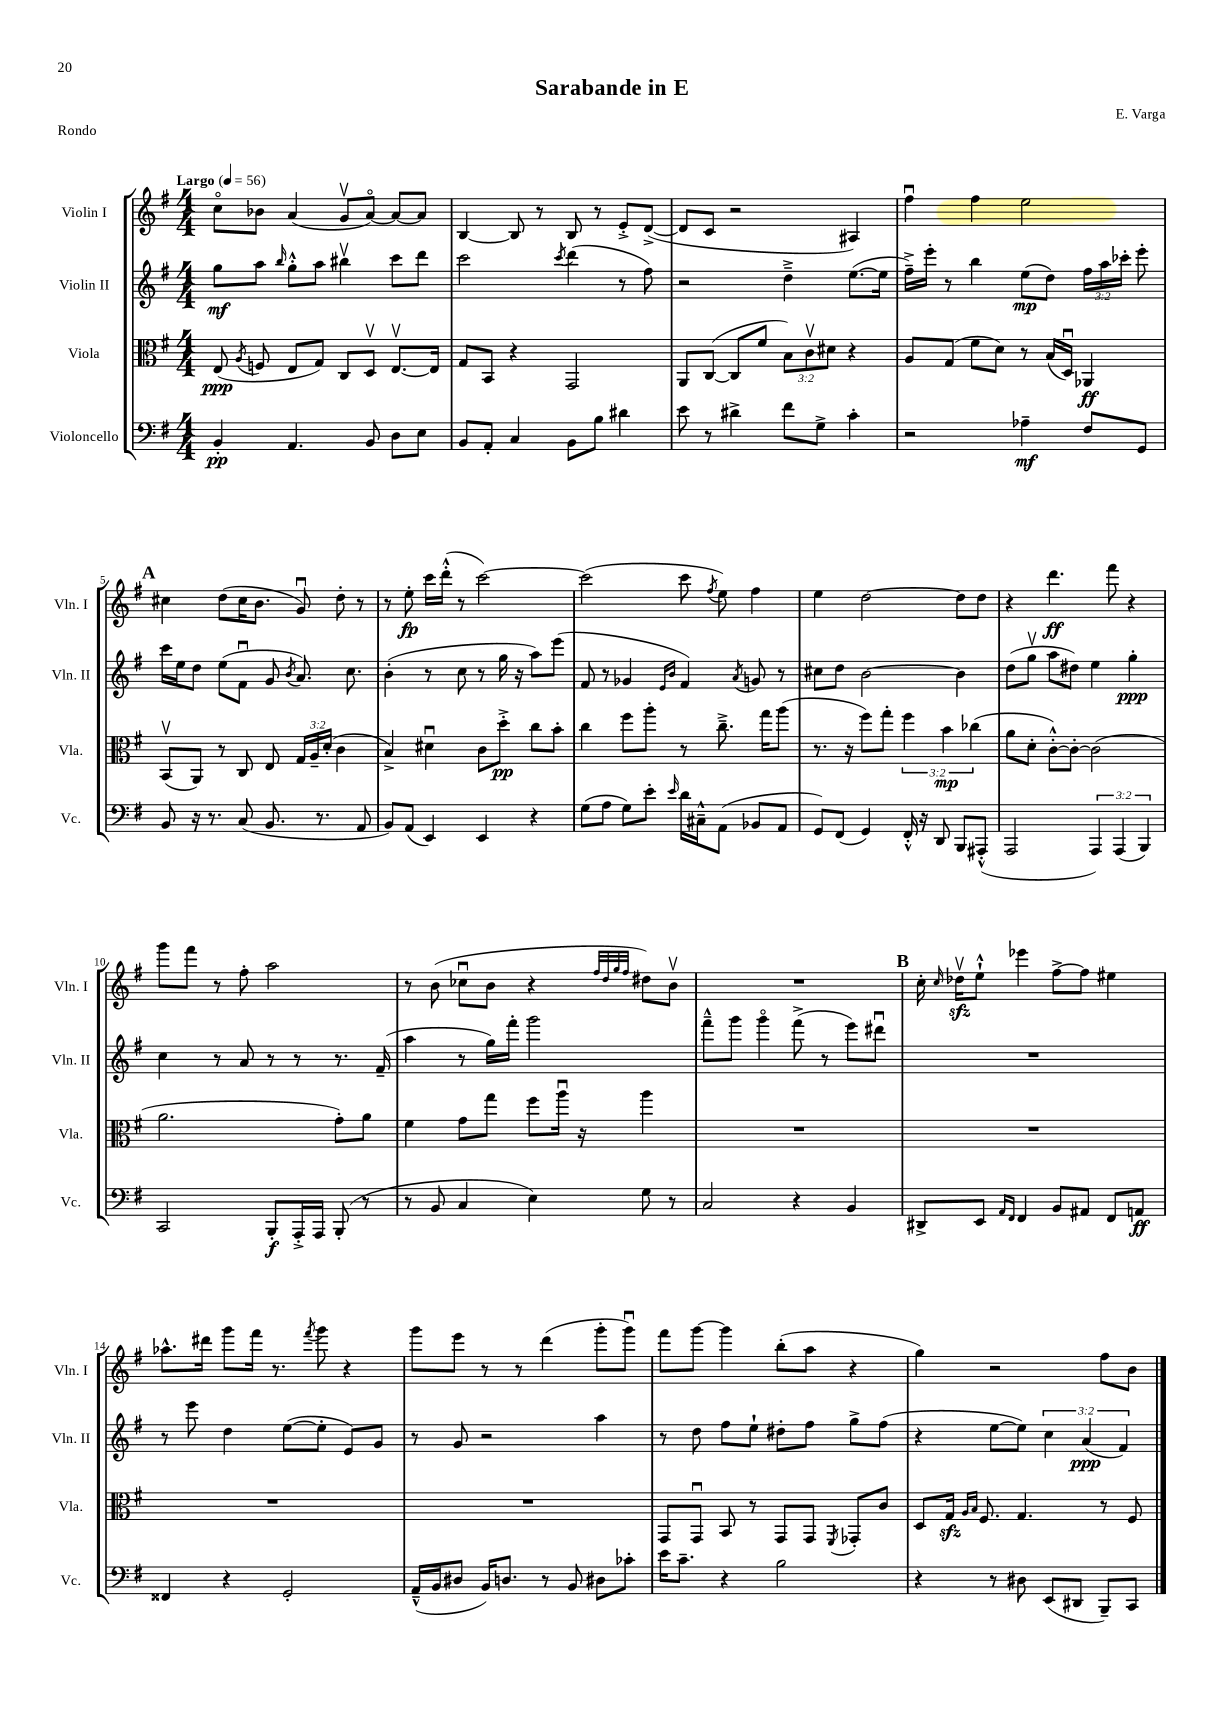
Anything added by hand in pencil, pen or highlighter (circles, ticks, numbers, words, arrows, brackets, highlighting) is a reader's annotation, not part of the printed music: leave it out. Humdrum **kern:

**kern	**kern	**kern	**kern
*staff4	*staff3	*staff2	*staff1
*clefF4	*clefC3	*clefG2	*clefG2
*k[f#]	*k[f#]	*k[f#]	*k[f#]
*M4/4	*M4/4	*M4/4	*M4/4
*MM56	*MM56	*MM56	*MM56
4BB'/	(8E/	8gg\L	8cco\L
.	8qA/	.	.
.	8F/	8aa\J	8b-\J
.	.	16qqbb/	.
4.AA/	8E/L	8gg'^^\L	(4a/
.	8G/J)	8aa\J	.
.	8C/L	4bb#v\	8gv/L
8BB/	8Dv/J	.	[8ao/J)
8D\L	[8.Ev/L	8ccc\L	8a/_L
8E\J	.	8ddd\J	8a/]J
.	16E/]Jk	.	.
=	=	=	=
8BB/L	8G/L	2ccc\	[4B/
8AA'/J	8BB/J	.	.
4C/	4r	.	8B/]
.	.	.	8r
.	.	8qccc/	.
8BB\L	2GG/	(4ddd\	8B/
8B\J	.	.	8r
4d#\	.	8r	8e'^/L
.	.	8ff#\)	([8d^/J
=	=	=	=
8e\	8AA/L	2r	8d/]L
8r	([8C/J	.	8c/J
4d#^\	8C/]L	.	2r
.	8f#/J	.	.
8f#\L	12B\L)	4dd~^\	.
.	12cv\	.	.
8G^\J	.	.	.
.	12d#\J	.	.
4c'\	4r	([8.ee\L	4A#/)
.	.	16ee\]Jk	.
=	=	=	=
2r	8A/L	16ff#~^\LL)	4ff#u\
.	.	16eee'\JJ	.
.	(8G/J	8r	.
.	8f#\L	4bb\	4ff#\
.	8d\J)	.	.
4A-~\	8r	(8ee\L	2ee\
.	(16B/LL	8dd\J)	.
.	16Du/JJ)	.	.
8F#/L	4AA-/	24ff#\LL	.
.	.	24aa\	.
.	.	24ccc-'\JJ	.
8GG/J	.	8eee'\	.
=	=	=	=
8BB/	(8BBv/L	16ccc\LL	4cc#\
.	.	16ee\J	.
16r	8AA/J)	8dd\J	.
8.r	.	.	.
.	8r	(8ee\L	(8dd\L
(8C/	8C/	8f#u\J	16cc#\K
.	.	.	8.b\J
8.BB/	8E/	8g/	.
.	.	8qb/	.
.	24G/LL	8.a/)	8gu/)
.	24A~/	.	.
8.r	.	.	.
.	(24d'/JJ	.	.
.	4c\	.	8dd'\
.	.	8.cc\	.
8AA/	.	.	8r
=	=	=	=
8BB/L)	4B^/)	(4b'\	8r
(8AA/J	.	.	8ee'\
4EE/)	4d#u\	8r	16ccc\LL
.	.	.	(16ddd'^^\JJ
.	.	8cc\	8r
4EE/	8c\L	8r	[2ccc\)
.	8dd'^\J	16gg\	.
.	.	16r	.
4r	8cc\L	8aa\L)	.
.	8b'\J	(8eee\J	.
=	=	=	=
(8G\L	4cc\	8f#/	(2ccc\]
8A\J	.	8r	.
8G\L)	8ff#\L	4g-/	.
8e'\J	8aa'\J	.	.
.	.	16qqe/LL	.
16qqe/	.	16qqb/JJ	.
16d\LL	8r	4f#/)	8ccc\
16C#~^^\J	.	.	.
.	.	.	8qff#/
(8AA\J	8.cc~^\	.	8ee\)
.	.	8qa/	.
8BB-/L	.	8g/	4ff#\
.	16gg\LK	.	.
8AA/J	(8aa\J	8r	.
=	=	=	=
8GG/L)	8.r	8cc#\L	4ee\
(8FF#/J	.	8dd\J	.
.	16r	.	.
4GG/)	8ff#\L)	[2b\	[2dd\
.	8gg'\J	.	.
16FF#'^^/	6ff#\	.	.
16r	.	.	.
8DD/	.	.	.
.	6b\	.	.
8BBB/L	.	4b\]	8dd\]L
.	(6cc-\	.	.
(8AAA#'^^/J	.	.	8dd\J
=	=	=	=
2AAA/	8a\L	(8dd\L	4r
.	8d'\J	8ggv\J	.
.	[8c'^^\L)	8aa\L	4.ddd\
.	8c'\_J	8dd#\J)	.
6AAA/)	(2c\]	4ee\	.
.	.	.	8fff#\
(6AAA/	.	.	.
.	.	4gg'\	4r
6BBB/)	.	.	.
=	=	=	=
2CC/	2.a\	4cc\	8ggg\L
.	.	.	8fff#\J
.	.	8r	8r
.	.	8a/	8ff#'\
8BBB'/L	.	8r	2aa\
16AAA'^/L	.	8r	.
16AAA/JJ	.	.	.
(8BBB'/	8g'\L)	8.r	.
8r	8a\J	.	.
.	.	(16f#~/	.
=	=	=	=
8r	4f#\	4aa\	8r
8BB/	.	.	(8b\
4C/	8g\L	8r	8cc-u\L
.	8gg\J	16gg\LL)	8b\J
.	.	16fff#'\JJ	.
4E\)	8ff#\L	2ggg\	4r
.	16aau\Jk	.	.
.	16r	.	.
.	.	.	32qqff#/LLL
.	.	.	32qqdd/
.	.	.	32qqgg/
.	.	.	32qqff#/JJJ
8G\	4aa\	.	8dd#\L)
8r	.	.	8bv\J
=	=	=	=
2C/	1r	8fff#~^^\L	1r
.	.	8ggg\J	.
.	.	4gggo\	.
4r	.	(8fff#^\	.
.	.	8r	.
4BB/	.	8eee\L)	.
.	.	8ddd#u\J	.
=	=	=	=
8DD#^/L	1r	1r	16cc'\
.	.	.	16qqcc/
.	.	.	16dd-v\LK
8EE/J	.	.	8ee`^^\J
16qqAA/LL	.	.	.
16qqFF#/JJ	.	.	.
4FF#/	.	.	4eee-\
8BB/L	.	.	[8ff#^\L
8AA#/J	.	.	8ff#\]J
8FF#/L	.	.	4ee#\
8AA/J	.	.	.
=	=	=	=
4FF##/	1r	8r	8.aa-^^\L
.	.	8eee\	.
.	.	.	16ddd#\Jk
4r	.	4dd\	8ggg\L
.	.	.	16fff#\Jk
.	.	.	8.r
2GG'/	.	([8ee\L	.
.	.	.	8qfff#/
.	.	8ee'\]J	8ggg\
.	.	8e/L)	4r
.	.	8g/J	.
=	=	=	=
(16AA~^^/LL	1r	8r	8ggg\L
16BB/J	.	.	.
8D#/J	.	8g/	8eee\J
16BB/LK)	.	2r	8r
8.D/J	.	.	.
.	.	.	8r
8r	.	.	(4ddd\
8BB/	.	.	.
8D#\L	.	4aa\	8ggg'\L
8c-'\J	.	.	8gggu\J)
=	=	=	=
16e\LK	8GG/L	8r	8fff#\L
8.c~\J	.	.	.
.	8GGu/J	8dd\	[8ggg\J
4r	8BB/	8ff#\L	4ggg\]
.	8r	8ee`\J	.
2B\	8GG/L	8dd#'\L	(8bb'\L
.	8GG/J	8ff#\J	8aa\J
.	8qFF#/	.	.
.	8GG-'/L	8gg^\L	4r
.	8c/J	(8ff#\J	.
=	=	=	=
4r	8D/L	4r	4gg\)
.	16G/Jk	.	.
.	16qqA/LL	.	.
.	16qqB/JJ	.	.
.	8.F#/	.	.
8r	.	[8ee\L	2r
8D#\	4.G/	8ee\]J)	.
(8EE/L	.	6cc\	.
8DD#/J	.	.	.
.	.	(6a/	.
8BBB~/L)	8r	.	8ff#\L
.	.	6f#/)	.
8CC/J	8F#/	.	8b\J
==	==	==	==
*-	*-	*-	*-
